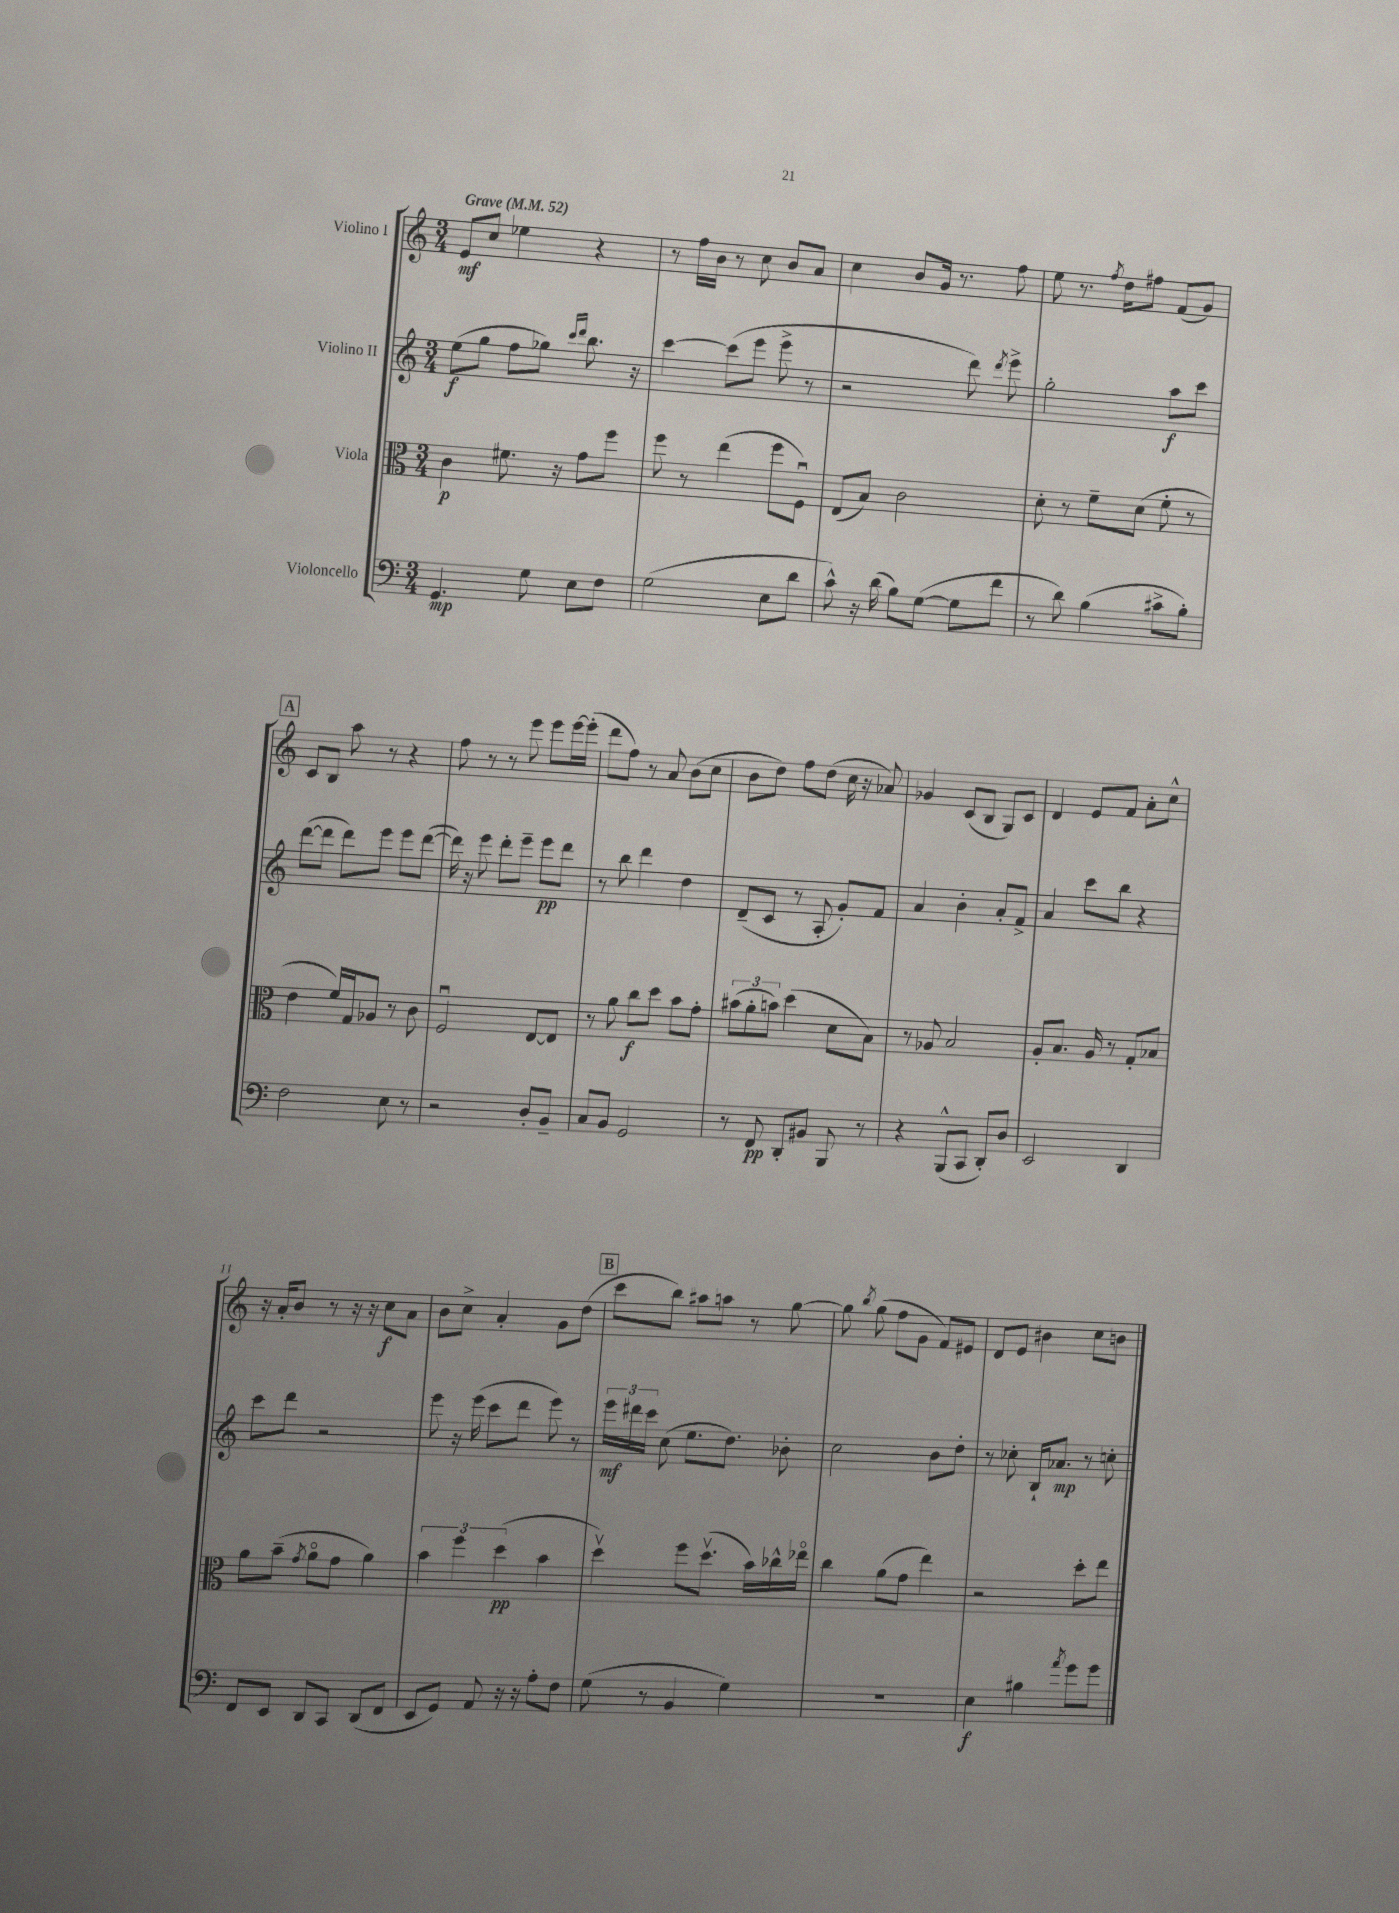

**kern	**kern	**kern	**kern
*staff4	*staff3	*staff2	*staff1
*clefF4	*clefC3	*clefG2	*clefG2
*k[]	*k[]	*k[]	*k[]
*M3/4	*M3/4	*M3/4	*M3/4
*MM52	*MM52	*MM52	*MM52
4.GG	4c	(8ee	8e
.	.	8gg	8cc
.	8.f#	8ff	4ee-
8G	.	8gg-)	.
.	16r	.	.
.	.	16qqccc	.
.	.	16qqddd	.
8E	8g	8.bb	4r
8F	8ff	.	.
.	.	16r	.
=	=	=	=
(2G	8ff	[4ccc	8r
.	8r	.	16ff
.	.	.	16b
.	(4ee	(8ccc]	8r
.	.	8eee	8cc
8E	8ff	8eee^	8b
8d	8Fu)	8r	8a
=	=	=	=
8c^^)	(8E	2r	4cc
16r	8B)	.	.
(16d	.	.	.
8B)	2c	.	8b
([8G	.	.	16g
.	.	.	8.r
8G]	.	8ddd)	.
.	.	8qddd	.
8f	.	8eee^	8ff
=	=	=	=
8r	8d'	2gg'	8ee
8d)	8r	.	8.r
(4B	8f~	.	.
.	.	.	8qff
.	.	.	16dd
.	(8d	.	8ff#
8c#^	8f'	8aa	(8f
8B')	8r	8ccc	8g)
=	=	=	=
2F	4e	([8ddd	8c
.	.	8ddd]	8B
.	16f)	8ddd)	8aa
.	16G	.	.
.	8A-	8eee	8r
8E	8r	8eee	4r
8r	8c	([8ddd	.
=	=	=	=
2r	2Fu	16ddd])	8ff
.	.	16r	.
.	.	8eee	8r
.	.	8ddd'	8r
.	.	8eee~	8eee
8D'	[8E	8eee	8eee
8BB~	8E]	8ddd	[16eee
.	.	.	(16eee']
=	=	=	=
8C	8r	8r	8ddd
8BB	8a	8bb	8ff)
2GG	8cc	4ddd	8r
.	8dd	.	8a
.	8b	4dd	(8b
.	8g'	.	8cc
=	=	=	=
8r	(12b#	(8d~	8b
.	12a'	.	.
8FF	.	8c	8dd)
.	12b)	.	.
8DD'	(4dd	8r	8ff
8BB#	.	8A'	(8dd
8BBB	8d	8g')	16cc
.	.	.	16r
8r	8B)	8f	8a-)
=	=	=	=
4r	8r	4a	4g-
.	8A-	.	.
(8BBB^^	2B	4b'	(8c
8CC	.	.	8B
8DD')	.	8a'	8G)
8D	.	8f^	8c
=	=	=	=
2EE	8A'	4a	4d
.	8.B	.	.
.	.	8ccc	8e
.	16A	.	.
.	8r	8bb	8f
4DD	8G'	4r	8a'
.	8B-	.	8cc^^
=	=	=	=
8FF	8a	8ccc	16r
.	.	.	16a'
8EE	(8b~	8ddd	8b
.	8qg	.	.
8DD	8ao	2r	8r
8CC	8g	.	16r
.	.	.	16r
(8DD	4a)	.	8cc
8FF	.	.	8a
=	=	=	=
8EE	6b	8eee	8b
8GG)	.	16r	8cc^
.	6ff	.	.
.	.	(16eee	.
8AA	.	8ccc	4a'
.	(6dd	.	.
16r	.	8ddd	.
16r	.	.	.
8A'	4b	8eee)	8g
8F	.	8r	(8dd
=	=	=	=
(8G	4ddv)	24eee	8ccc
.	.	24ddd#	.
.	.	24ccc	.
8r	.	(8cc	8bb)
4BB	8ff	8.ee	8aa#
.	(8.ddv	.	8aa
.	.	8.dd)	.
4G)	.	.	8r
.	16b)	.	.
.	16cc-^^	8b-'	[8gg
.	16ee-o	.	.
=	=	=	=
2.r	4cc	2cc	8gg]
.	.	.	8qbb
.	.	.	(8gg
.	(8a	.	8ff
.	8g	.	8g
.	4ee)	8b	8f)
.	.	8dd'	8e#
=	=	=	=
4E	2r	8r	8d
.	.	8cc-'	8e
4B#	.	16B`	4b#
.	.	8.a-	.
8qa	.	.	.
8g	8dd'	8r	8cc
8g	8ee	8cc'	8b
==	==	==	==
*-	*-	*-	*-
